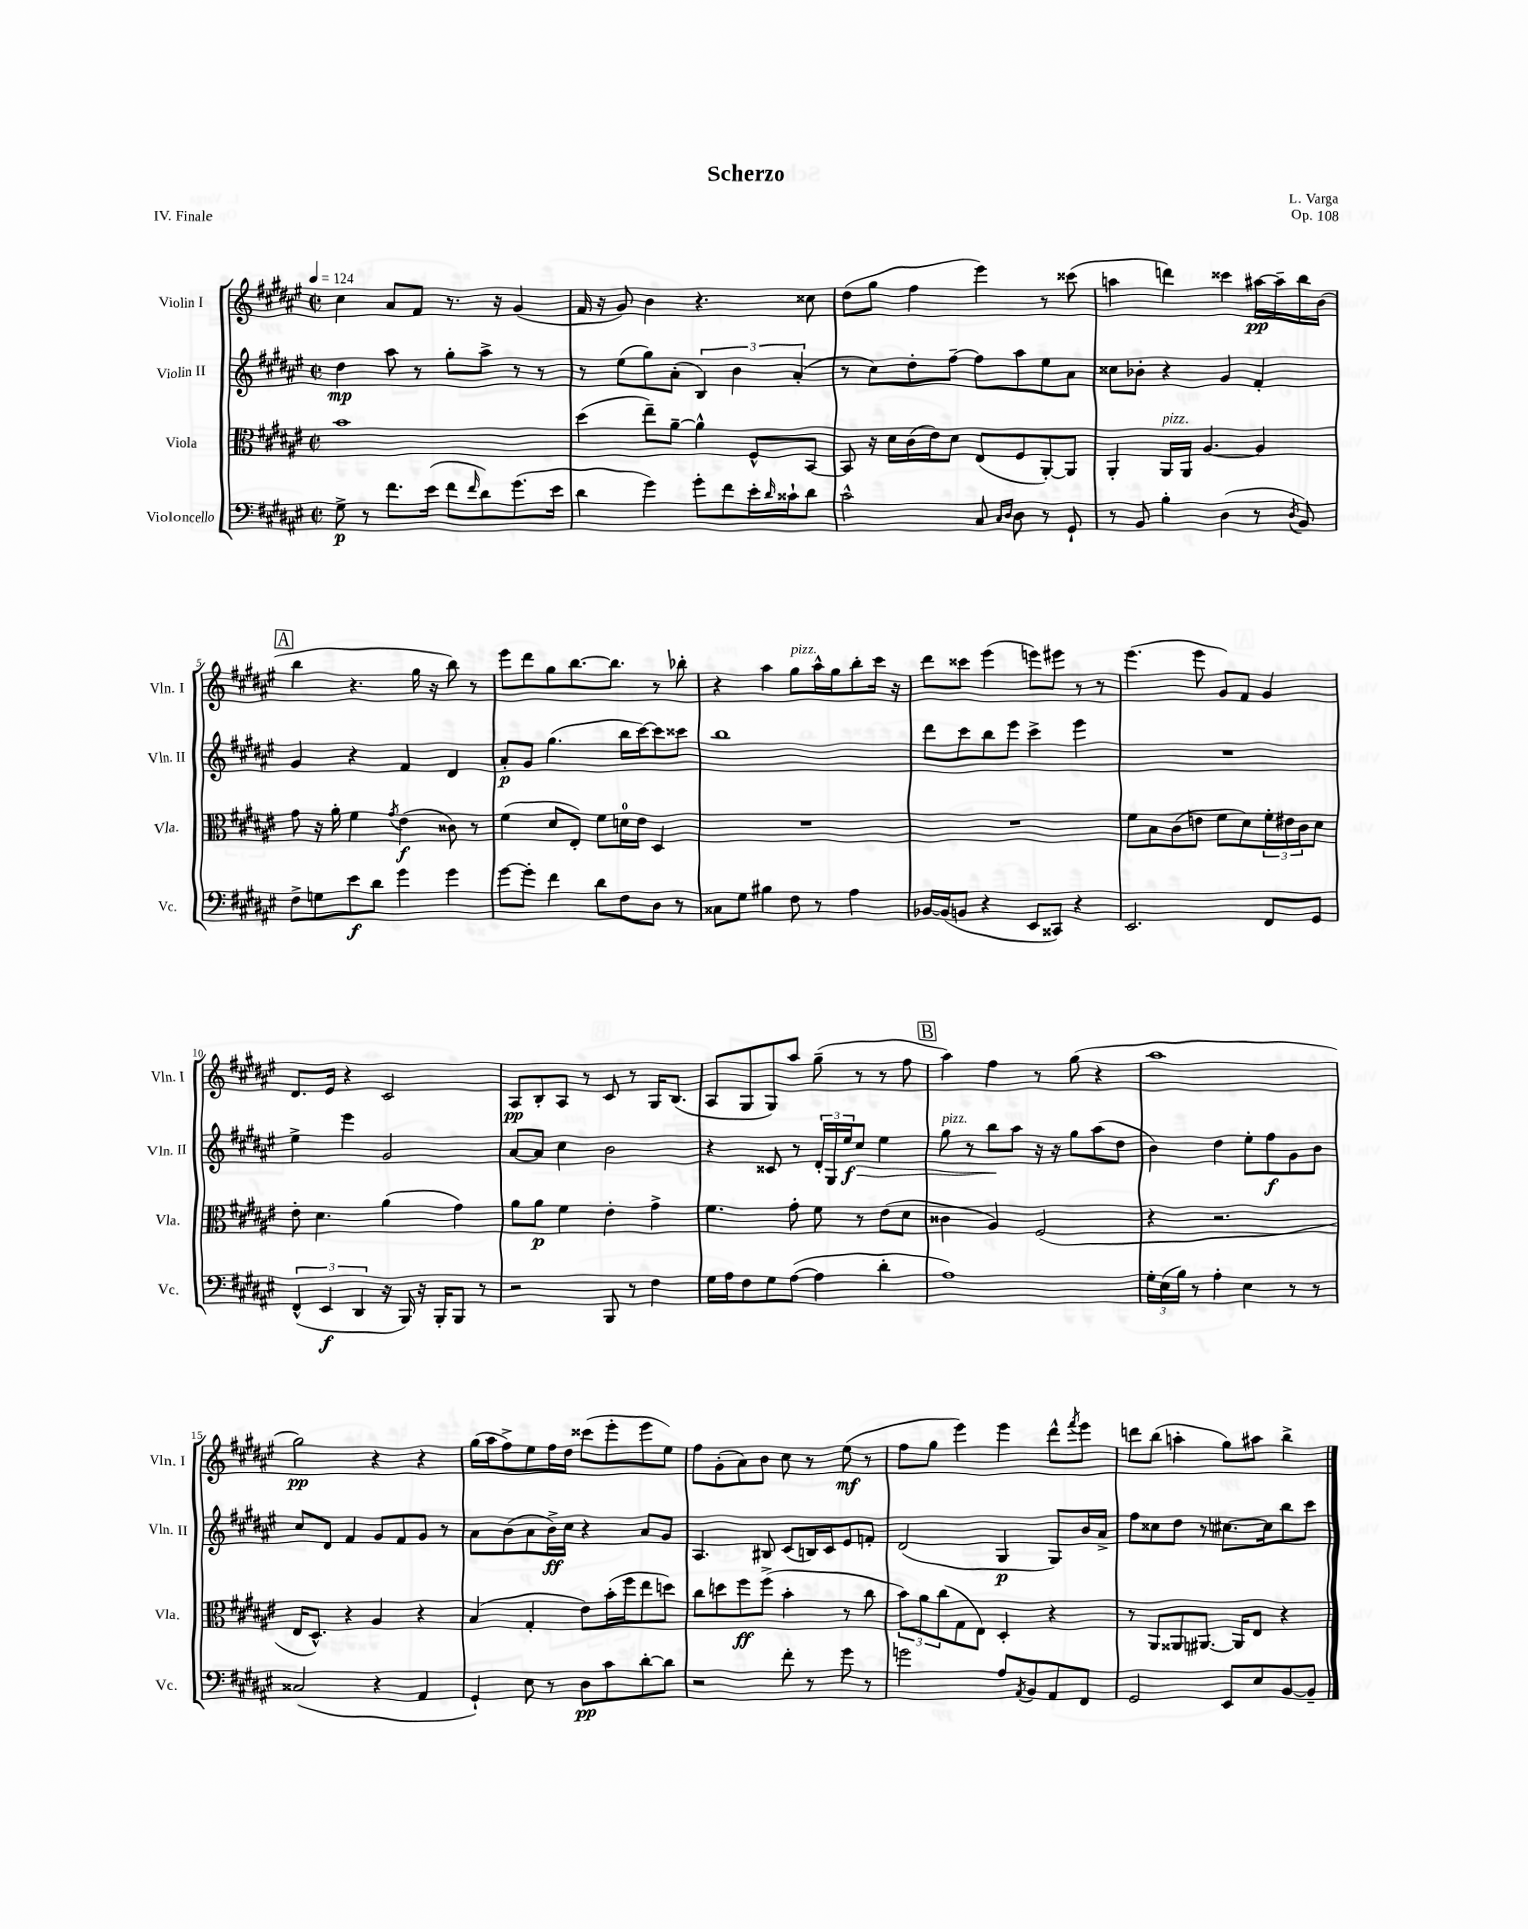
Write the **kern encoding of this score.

**kern	**dynam	**kern	**dynam	**kern	**dynam	**kern	**dynam
*part4	*part4	*part3	*part3	*part2	*part2	*part1	*part1
*staff4	*staff4	*staff3	*staff3	*staff2	*staff2	*staff1	*staff1
*I"Violoncello	*	*I"Viola	*	*I"Violin II	*	*I"Violin I	*
*I'Vc.	*	*I'Vla.	*	*I'Vln. II	*	*I'Vln. I	*
*clefF4	*	*clefC3	*	*clefG2	*	*clefG2	*
*k[f#c#g#d#a#e#]	*	*k[f#c#g#d#a#e#]	*	*k[f#c#g#d#a#e#]	*	*k[f#c#g#d#a#e#]	*
*M2/2	*	*M2/2	*	*M2/2	*	*M2/2	*
*met(c|)	*	*met(c|)	*	*met(c|)	*	*met(c|)	*
*MM124	*	*MM124	*	*MM124	*	*MM124	*
=1	=1	=1	=1	=1	=1	=1	=1
8G#^\	p	1b	.	4dd#\	mp	4cc#\	.
8r	.	.	.	.	.	.	.
8.f#\L	.	.	.	8aa#\	.	8a#/L	.
.	.	.	.	8r	.	8f#/J	.
(16e#\Jk	.	.	.	.	.	.	.
8f#\L	.	.	.	8gg#'\L	.	8.r	.
16qqf#/	.	.	.	.	.	.	.
8d#\)	.	.	.	8aa#^\J	.	.	.
.	.	.	.	.	.	16r	.
(8.g#\	.	.	.	8r	.	(4g#/	.
.	.	.	.	8r	.	.	.
16e#\Jk	.	.	.	.	.	.	.
=2	=2	=2	=2	=2	=2	=2	=2
4d#\	.	(4dd#\	.	8r	.	16f#/	.
.	.	.	.	.	.	16r	.
.	.	.	.	(8ee#\L	.	8g#/)	.
4g#\)	.	8ee#~\L)	.	8gg#\)	.	4b\	.
.	.	[8a#~\J	.	(8a#'\J	.	.	.
8g#'\L	.	4a#^^\]	.	6B/)	.	4.r	.
8f#\	.	.	.	.	.	.	.
.	.	.	.	6b\	.	.	.
16e#'\L	.	8F#^^/L	.	.	.	.	.
16qqd#/	.	.	.	.	.	.	.
16c##X`\J	.	.	.	.	.	.	.
.	.	.	.	(6a#'/	.	.	.
8d#\J	.	[8BB/J	.	.	.	8cc##X\	.
=3	=3	=3	=3	=3	=3	=3	=3
2c#^^\	.	8BB/]	.	8r	.	(8dd#\L	.
.	.	16r	.	8cc#\L)	.	8gg#\J	.
.	.	16d#\LL	.	.	.	.	.
.	.	(16c#\	.	8dd#'\	.	4ff#\	.
.	.	16e#\J)	.	.	.	.	.
.	.	8d#\J	.	[8ff#~\J	.	.	.
8C#/	.	(8E#/L	.	8ff#\L]	.	4eee#\)	.
16qqC#/LL	.	.	.	.	.	.	.
16qqD#/JJ	.	.	.	.	.	.	.
8D#\	.	8F#/	.	8aa#\	.	.	.
8r	.	[8AA#'/)	.	8ee#\	.	8r	.
8GG#`/	.	8AA#/J]	.	8a#\J	.	(8ccc##X\	.
=4	=4	=4	=4	=4	=4	=4	=4
8r	.	4AA#'/	.	8cc##X\L	.	4aan\	.
8BB/	.	.	.	8b-X'\J	.	.	.
!	!	!LO:TX:a:i:t=pizz.	!	!	!	!	!
4B'\	.	16AA#/LL	.	4r	.	4dddn\)	.
.	.	16AA#/JJ	.	.	.	.	.
.	.	[4.A#/	.	.	.	.	.
(4D#\	.	.	.	4g#/	.	4ccc##X\	.
8r	.	4A#/]	.	4f#'/	.	[16aa#X\LL	pp
.	.	.	.	.	.	16aa#~\]	.
8qD#/	.	.	.	.	.	.	.
8BB/)	.	.	.	.	.	16bb\	.
.	.	.	.	.	.	(16b\JJ	.
!!LO:LB:g=z
!!LO:REH:place=s1:t=A
=5	=5	=5	=5	=5	=5	=5	=5
8F#^\L	.	8g#\	.	4g#/	.	4bb\	.
8Gn\	.	16r	.	.	.	.	.
.	.	16a#'\	.	.	.	.	.
8e#\	f	4f#\	.	4r	.	4.r	.
8d#\J	.	.	.	.	.	.	.
.	.	8qg#/	.	.	.	.	.
4g#\	.	(4e#\	f	4f#/	.	.	.
.	.	.	.	.	.	16gg#\	.
.	.	.	.	.	.	16r	.
4g#\	.	8c##X\)	.	4d#/	.	8bb\)	.
.	.	8r	.	.	.	8r	.
=6	=6	=6	=6	=6	=6	=6	=6
[8g#\L	.	(4f#\	.	8a#'/L	p	8eee#\L	.
8g#'\J]	.	.	.	8g#/J	.	8ddd#\	.
4f#\	.	8d#/L	.	(4.gg#\	.	8gg#\	.
.	.	8E#'/J)	.	.	.	[8.bb\	.
8d#\L	.	8f#\L	.	.	.	.	.
.	.	.	.	.	.	8.bb\J]	.
8F#\	.	16dn\L	.	16bb\LL	.	.	.
.	.	16e#\JJ	.	[16ccc#\J)	.	.	.
8D#\J	.	4D#/	.	8ccc#\]	.	8r	.
8r	.	.	.	8ccc##X\J	.	8bb-X'\	.
=7	=7	=7	=7	=7	=7	=7	=7
8C##X\L	.	1r	.	1bb	.	4r	.
8G#\J	.	.	.	.	.	.	.
4B#X\	.	.	.	.	.	4aa#\	.
!	!	!	!	!	!	!LO:TX:a:i:t=pizz.	!
8F#\	.	.	.	.	.	8gg#\L	.
8r	.	.	.	.	.	16aa#^^\L	.
.	.	.	.	.	.	16gg#\J	.
4A#\	.	.	.	.	.	8bb'\	.
.	.	.	.	.	.	16ccc#\Jk	.
.	.	.	.	.	.	16r	.
=8	=8	=8	=8	=8	=8	=8	=8
[16BB-X/LL	.	1r	.	8ddd#\L	.	8ddd#\L	.
(16BB-/J]	.	.	.	.	.	.	.
8BBn/J	.	.	.	8ccc#\	.	8ccc##X\J	.
4r	.	.	.	8bb\	.	(4eee#\	.
.	.	.	.	8eee#\J	.	.	.
8EE#/L	.	.	.	4ccc#^\	.	8eeen\L)	.
8CC##X/J)	.	.	.	.	.	8eee#X\J	.
4r	.	.	.	4eee#\	.	8r	.
.	.	.	.	.	.	8r	.
=9	=9	=9	=9	=9	=9	=9	=9
2.EE#/	.	8f#\L	.	1r	.	(4.eee#\	.
.	.	8B\	.	.	.	.	.
.	.	(8c#\	.	.	.	.	.
.	.	8en\J	.	.	.	8eee#\	.
.	.	8f#\L	.	.	.	8g#/L)	.
.	.	8d#\)	.	.	.	8f#/J	.
8FF#/L	.	24f#'\L	.	.	.	4g#/	.
.	.	24e#X\	.	.	.	.	.
.	.	24c#\J	.	.	.	.	.
8GG#/J	.	8d#\J	.	.	.	.	.
!!LO:LB:g=z
=10	=10	=10	=10	=10	=10	=10	=10
(6FF#^^/	.	8e#'\	.	4ee#^\	.	8.d#/L	.
.	.	4.d#\	.	.	.	.	.
6EE#/	f	.	.	.	.	.	.
.	.	.	.	.	.	16e#/Jk	.
.	.	.	.	4eee#\	.	4r	.
6DD#/	.	.	.	.	.	.	.
16r	.	(4a#\	.	2g#/	.	2c#/	.
16BBB/)	.	.	.	.	.	.	.
16r	.	.	.	.	.	.	.
16BBB'/KL	.	.	.	.	.	.	.
8BBB/J	.	4g#\)	.	.	.	.	.
8r	.	.	.	.	.	.	.
=11	=11	=11	=11	=11	=11	=11	=11
2r	.	8a#\L	.	[8a#/L	.	8A#/L	pp
.	.	8a#\J	p	8a#/J]	.	8B'/	.
.	.	4f#\	.	4cc#\	.	8A#/J	.
.	.	.	.	.	.	8r	.
8BBB/	.	4e#'\	.	2b\	.	8c#/	.
8r	.	.	.	.	.	8r	.
4F#\	.	4g#^\	.	.	.	16G#/KL	.
.	.	.	.	.	.	(8.B/J	.
=12	=12	=12	=12	=12	=12	=12	=12
16G#\LL	.	4.f#\	.	4r	.	8A#/L	.
16A#\J	.	.	.	.	.	.	.
8F#\	.	.	.	.	.	8G#/	.
8G#\	.	.	.	8c##X/	.	8G#/)	.
([8A#\J	.	8g#'\	.	8r	.	8aa#/J	.
4A#\]	.	8f#\	.	24d#'/LL	.	(8gg#~\	.
.	.	.	.	24G#/	.	.	.
.	.	.	.	24ee#/J	f	.	.
!	!	!	!	!	!LO:HP:b	!	!
.	.	8r	.	8cc#/J	>	8r	.
4d#'\	.	(8e#\L	.	4ee#\	.	8r	.
.	.	8d#\J	.	.	.	8ff#\	.
!!LO:REH:place=s1:t=B
=13	=13	=13	=13	=13	=13	=13	=13
!	!	!	!	!LO:TX:a:i:t=pizz.	!	!	!
1A#)	.	4c##X\	.	8gg#\	.	4aa#\)	.
.	.	.	.	8r	.	.	.
.	.	4A#/)	.	8bb\L	.	4ff#\	.
.	.	.	.	8aa#\J	]	.	.
.	.	(2F#/	.	16r	.	8r	.
.	.	.	.	16r	.	.	.
.	.	.	.	8gg#\L	.	(8gg#\	.
.	.	.	.	(8aa#\	.	4r	.
.	.	.	.	8dd#\J	.	.	.
=14	=14	=14	=14	=14	=14	=14	=14
24G#'\LL	.	4r	.	4b\)	.	1aa#	.
(24E#\	.	.	.	.	.	.	.
24B\JJ)	.	.	.	.	.	.	.
8r	.	.	.	.	.	.	.
4A#'\	.	2.r	.	4dd#\	.	.	.
4E#\	.	.	.	8ee#'\L	.	.	.
.	.	.	.	8ff#\	f	.	.
8r	.	.	.	8g#\	.	.	.
8r	.	.	.	8b\J	.	.	.
!!LO:LB:g=z
=15	=15	=15	=15	=15	=15	=15	=15
(2C##X/	.	16E#/KL	.	8cc#/L	.	2gg#\)	pp
.	.	8.D#^^/J)	.	.	.	.	.
.	.	.	.	8d#/J	.	.	.
.	.	4r	.	4f#/	.	.	.
4r	.	4A#/	.	8g#/L	.	4r	.
.	.	.	.	8f#/	.	.	.
4AA#/	.	4r	.	8g#/J	.	4r	.
.	.	.	.	8r	.	.	.
=16	=16	=16	=16	=16	=16	=16	=16
4GG#`/)	.	(4B/	.	8a#\L	.	(16gg#\LL	.
.	.	.	.	.	.	16aa#\J	.
.	.	.	.	(8b\	.	8ff#^\)	.
8E#\	.	4G#'/	.	8a#\	.	8ee#\	.
8r	.	.	.	16b^\L)	ff	16ff#\L	.
.	.	.	.	16cc#\JJ	.	16dd#\JJ	.
8D#\L	pp	8e#\L)	.	4r	.	(8ccc##X\L	.
8c#\	.	(16b'\L	.	.	.	8eee#'\	.
.	.	16ff#\J	.	.	.	.	.
[8d#'\	.	8ee#\	.	8a#/L	.	8eee#\	.
8d#\J]	.	8ddn\J)	.	8g#/J	.	8ee#\J)	.
=17	=17	=17	=17	=17	=17	=17	=17
2r	.	8cc#\L	.	4.A#/	.	8ff#\L	.
.	.	8ddn\	.	.	.	(8g#'\	.
.	.	8ff#\	ff	.	.	8a#\)	.
.	.	(8ff#^\J	.	8B#X/	.	8b\J	.
8f#'\	.	4b'\	.	(8c#/L	.	8cc#\	.
8r	.	.	.	16Bn/L)	.	8r	.
.	.	.	.	16c#/J	.	.	.
8g#\	.	8r	.	8e#/	.	(8ee#\	mf
8r	.	8cc#\	.	8fn'/J	.	8r	.
=18	=18	=18	=18	=18	=18	=18	=18
2gn\	.	12b\L)	.	(2d#/	.	8ff#\L	.
.	.	12a#\	.	.	.	.	.
.	.	.	.	.	.	8gg#\J	.
.	.	(12cc#\	.	.	.	.	.
.	.	8G#\	.	.	.	4eee#\)	.
.	.	8E#\J)	.	.	.	.	.
8A#/L	.	4D#'/	.	4G#/	p	4eee#\	.
8qAA#/	.	.	.	.	.	.	.
8BB/	.	.	.	.	.	.	.
8AA#/	.	4r	.	8G#/L)	.	8ddd#^^\L	.
.	.	.	.	.	.	8qfff#/	.
8FF#/J	.	.	.	16b/L	.	8eee#\J	.
.	.	.	.	16a#^/JJ	.	.	.
=19	=19	=19	=19	=19	=19	=19	=19
2GG#/	.	8r	.	8ff#\L	.	8dddn\L	.
.	.	8AA#/L	.	8cc##X\	.	(8bb\J	.
.	.	8AA##X/	.	8dd#\J	.	4aan'\	.
.	.	[8.AA#X/J	.	8r	.	.	.
8EE#/L	.	.	.	[8.cc#X\L	.	8gg#\L)	.
.	.	16AA#/KL]	.	.	.	.	.
8E#/	.	8E#/J	.	.	.	8aa#X\J	.
.	.	.	.	16cc#\k]	.	.	.
[8BB/	.	4r	.	8bb\	.	4bb^\	.
8BB~/J]	.	.	.	8ccc#\J	.	.	.
==	==	==	==	==	==	==	==
*-	*-	*-	*-	*-	*-	*-	*-
